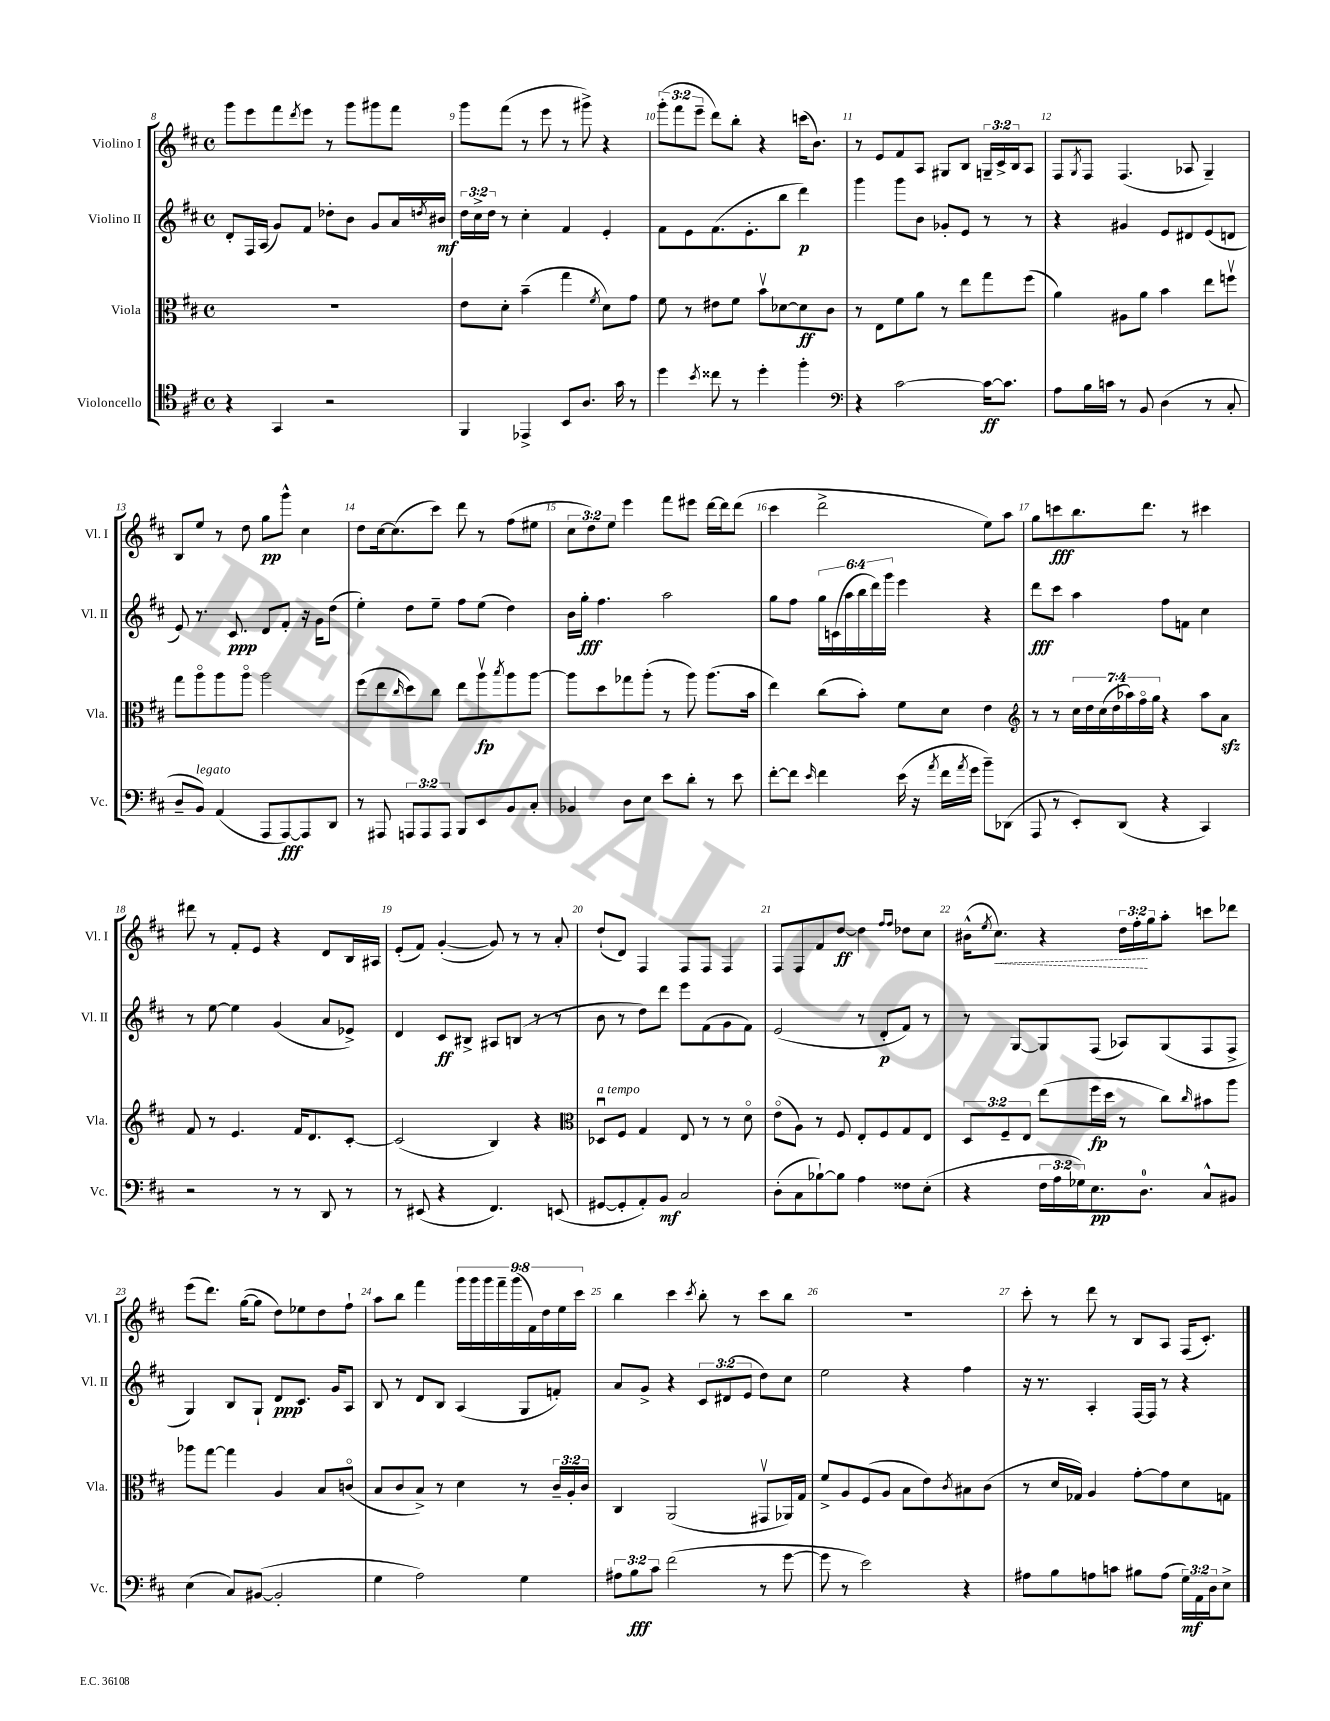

**kern	**dynam	**kern	**dynam	**kern	**dynam	**kern	**dynam
*part4	*part4	*part3	*part3	*part2	*part2	*part1	*part1
*staff4	*staff4	*staff3	*staff3	*staff2	*staff2	*staff1	*staff1
*I"Violoncello	*	*I"Viola	*	*I"Violino II	*	*I"Violino I	*
*I'Vc.	*	*I'Vla.	*	*I'Vl. II	*	*I'Vl. I	*
*clefC4	*	*clefC3	*	*clefG2	*	*clefG2	*
*k[f#c#]	*	*k[f#c#]	*	*k[f#c#]	*	*k[f#c#]	*
*M4/4	*	*M4/4	*	*M4/4	*	*M4/4	*
*met(c)	*	*met(c)	*	*met(c)	*	*met(c)	*
=8	=8	=8	=8	=8	=8	=8	=8
4r	.	1r	.	8d'/L	.	8ggg\L	.
.	.	.	.	16F#/L	.	8eee\	.
.	.	.	.	(16A/JJ	.	.	.
4GG/	.	.	.	8g/L)	.	8fff#\	.
.	.	.	.	.	.	8qddd/	.
.	.	.	.	8f#/J	.	8eee\J	.
2r	.	.	.	8dd-X'\L	.	8r	.
.	.	.	.	8b\J	.	8ggg\L	.
.	.	.	.	8g/L	.	8ggg#X\	.
.	.	.	.	16a/L	.	8fff#\J	.
.	.	.	.	8qddn/	.	.	.
.	.	.	.	16b#X/JJ	mf	.	.
=9	=9	=9	=9	=9	=9	=9	=9
4FF#/	.	8e\L	.	24dd\LL	.	8ggg\L	.
.	.	.	.	24cc#^\	.	.	.
.	.	.	.	24dd\JJ	.	.	.
.	.	8d'\J	.	8r	.	(8fff#\J	.
4EE-X^/	.	(4b~\	.	4cc#'\	.	8r	.
.	.	.	.	.	.	8eee\	.
8BB/L	.	4gg\	.	4f#/	.	8r	.
8.A/J	.	.	.	.	.	8ggg#X^\)	.
.	.	8qf#/	.	.	.	.	.
.	.	8d\L)	.	4e'/	.	4r	.
16g\	.	.	.	.	.	.	.
8r	.	8g\J	.	.	.	.	.
=10	=10	=10	=10	=10	=10	=10	=10
4dd\	.	8f#\	.	8f#\L	.	(12ggg'\L	.
.	.	.	.	.	.	12fff#\	.
.	.	8r	.	8e\	.	.	.
.	.	.	.	.	.	12eee~\J	.
8qb/	.	.	.	.	.	.	.
8cc##X\	.	8e#X\L	.	(8.f#\	.	8ddd\L)	.
8r	.	8f#\J	.	.	.	8bb'\J	.
.	.	.	.	8.e'\	.	.	.
4dd'\	.	8bv\L	.	.	.	4r	.
.	.	[8d-X\	.	8bb\J	.	.	.
4ff#'\	.	8d-\]	ff	4ddd\)	p	(16cccn\KL	.
.	.	.	.	.	.	8.b\J)	.
.	.	8c#\J	.	.	.	.	.
=11	=11	=11	=11	=11	=11	=11	=11
*clefF4	*	*	*	*	*	*	*
4r	.	8r	.	4ggg\	.	8r	.
.	.	8E\L	.	.	.	8e/L	.
[2c#\	.	8f#\	.	8ggg\L	.	8f#/	.
.	.	8a\J	.	8b\J	.	8A/J	.
.	.	8r	.	8g-X'/L	.	8G#X/L	.
.	.	8ee\L	.	8e/J	.	8B/J	.
16c#\KL_	ff	8gg\	.	8r	.	24Gn~/LL	.
.	.	.	.	.	.	24c#^/	.
8.c#\J]	.	.	.	.	.	.	.
.	.	.	.	.	.	24B/J	.
.	.	(8ff#\J	.	8r	.	8A/J	.
=12	=12	=12	=12	=12	=12	=12	=12
8A\L	.	4a\)	.	4r	.	8F#/L	.
.	.	.	.	.	.	8qG/	.
16B\L	.	.	.	.	.	8F#/J	.
16cn\JJ	.	.	.	.	.	.	.
8r	.	8A#X\L	.	4g#X/	.	(4.F#/	.
8BB/	.	8a\J	.	.	.	.	.
(4D\	.	4b\	.	8e/L	.	.	.
.	.	.	.	8d#X/	.	8A-X/	.
8r	.	8ee\L	.	(8e/	.	4G~/)	.
8C#'/	.	8ffnv\J	.	8dn/J	.	.	.
!!LO:LB:g=z
=13	=13	=13	=13	=13	=13	=13	=13
8D~/L	.	8gg\L	.	8e/)	.	8B/L	.
!LO:TX:a:i:t=legato	!	!	!	!	!	!	!
8BB/J)	.	8aa\	.	8.r	.	8ee/J	.
(4AA/	.	8aa\	.	.	.	8r	.
.	.	.	.	8.c#/	ppp	.	.
.	.	8aa\J	.	.	.	8dd\	.
8AAA/L	.	2aa\	.	8d/L	.	8gg\L	pp
[8AAA/)	fff	.	.	8f#'/J	.	8ggg^^\J	.
8AAA/]	.	.	.	16r	.	4cc#\	.
.	.	.	.	16g\KL	.	.	.
8DD/J	.	.	.	(8dd\J	.	.	.
=14	=14	=14	=14	=14	=14	=14	=14
8r	.	(8ff#\L	.	4ee'\)	.	8dd\L	.
8AAA#X/	.	8ee\	.	.	.	[16cc#\k	.
.	.	.	.	.	.	(8.cc#\]	.
.	.	16qqcc#/	.	.	.	.	.
12AAAn/L	.	8dd\)	.	8dd\L	.	.	.
12AAA/	.	.	.	.	.	.	.
.	.	8cc#\J	.	8ee~\J	.	8ccc#\J)	.
12AAA/J	.	.	.	.	.	.	.
8BBB/L	.	8ee\L	.	8ff#\L	.	8ddd\	.
8EE/	.	8aav\	fp	(8ee\J	.	8r	.
.	.	8qbb/	.	.	.	.	.
8BB/	.	8aa\	.	4dd\)	.	(8ff#\L	.
8C#'/J	.	[8aa\J	.	.	.	8ee#X\J	.
=15	=15	=15	=15	=15	=15	=15	=15
4BB-X/	.	8aa\L]	.	16b\LL	.	12cc#\L	.
.	.	.	.	16gg'\JJ	fff	.	.
.	.	.	.	.	.	12dd\)	.
.	.	8dd\	.	4.ff#\	.	.	.
.	.	.	.	.	.	12ee\J	.
8D\L	.	8gg-X\	.	.	.	4eee\	.
8E\J	.	(8aa'\J	.	.	.	.	.
8e\L	.	8r	.	2aa\	.	8fff#\L	.
8d'\J	.	8aa\)	.	.	.	8eee#X\J	.
8r	.	(8.aa\L	.	.	.	[16ddd\LL	.
.	.	.	.	.	.	16ddd\J]	.
8e\	.	.	.	.	.	(8ddd\J	.
.	.	16b\Jk	.	.	.	.	.
=16	=16	=16	=16	=16	=16	=16	=16
[8f#'\L	.	4ee\)	.	8gg\L	.	4ccc#\	.
8f#\J]	.	.	.	8ff#\J	.	.	.
16qqe/	.	.	.	.	.	.	.
4f#\	.	(8cc#\L	.	24gg\LL	.	2ddd^\	.
.	.	.	.	(24cn\	.	.	.
.	.	.	.	24aa\	.	.	.
.	.	8b'\J)	.	24bb\	.	.	.
.	.	.	.	24ddd\)	.	.	.
.	.	.	.	24ggg\JJ	.	.	.
(16e\	.	8f#\L	.	4eee\	.	.	.
16r	.	.	.	.	.	.	.
8qa/	.	.	.	.	.	.	.
16f#\LL	.	8d\J	.	.	.	.	.
8qa/	.	.	.	.	.	.	.
16g\JJ	.	.	.	.	.	.	.
8b~\L)	.	4e\	.	4r	.	8ee\L)	.
(8DD-X\J	.	.	.	.	.	8aa\J	.
=17	=17	=17	=17	=17	=17	=17	=17
*	*	*clefG2	*	*	*	*	*
8AAA/	.	8r	.	8ddd\L	fff	8gg\L	.
8r	.	8r	.	8ccc#\J	.	8cccn\	fff
8EE'/L)	.	28cc#\LL	.	4aa\	.	8.bb\	.
.	.	28dd\	.	.	.	.	.
.	.	(28cc#\	.	.	.	.	.
.	.	28dd\	.	.	.	.	.
(8DD/J	.	.	.	.	.	.	.
.	.	28aa-X\)	.	.	.	.	.
.	.	28ff#\	.	.	.	.	.
.	.	.	.	.	.	8.ddd\J	.
.	.	28gg\JJ	.	.	.	.	.
4r	.	4r	.	8ff#\L	.	.	.
.	.	.	.	8fn\J	.	8r	.
4CC#/)	.	8aa-\L	.	4cc#\	.	4ccc#X\	.
.	.	8azz\J	.	.	.	.	.
!!LO:LB:g=z
=18	=18	=18	=18	=18	=18	=18	=18
2r	.	8f#/	.	8r	.	8ddd#X\	.
.	.	8r	.	[8ee\	.	8r	.
.	.	4.e/	.	4ee\]	.	8f#'/L	.
.	.	.	.	.	.	8e/J	.
8r	.	.	.	(4g/	.	4r	.
8r	.	16f#/KL	.	.	.	.	.
.	.	8.d/	.	.	.	.	.
8DD/	.	.	.	8a/L	.	8d/L	.
8r	.	[8c#'/J	.	8e-X^/J)	.	16B/L	.
.	.	.	.	.	.	16A#X/JJ	.
=19	=19	=19	=19	=19	=19	=19	=19
8r	.	(2c#/]	.	4d/	.	(8e'/L	.
(8EE#X/	.	.	.	.	.	8f#/J)	.
4r	.	.	.	8c#/L	ff	([4g'/	.
.	.	.	.	8B#X^/J	.	.	.
4.FF#/)	.	4B/)	.	8A#X/L	.	8g/])	.
.	.	.	.	(8Bn/J	.	8r	.
.	.	4r	.	8r	.	8r	.
(8EEn/	.	.	.	8r	.	8a'/	.
=20	=20	=20	=20	=20	=20	=20	=20
*	*	*clefC3	*	*	*	*	*
!	!	!LO:TX:a:i:t=a tempo	!	!	!	!	!
[8GG#X/L	.	8D-Xu/L	.	8b\	.	(8dd`/L	.
8GG#'/]	.	8F#/J	.	8r	.	8d/J)	.
8AA'/)	.	4G/	.	8dd\L)	.	4F#/	.
8BB/J	mf	.	.	8ddd\J	.	.	.
2C#/	.	8E/	.	8eee\L	.	8F#/L	.
.	.	8r	.	(8f#\	.	8F#/J	.
.	.	8r	.	8g\	.	4F#/	.
.	.	8d\	.	8f#\J)	.	.	.
=21	=21	=21	=21	=21	=21	=21	=21
(8D'\L	.	(8e\L	.	(2e/	.	8F#/L	.
8C#\	.	8A\J)	.	.	.	8F#/	.
[8B-X`\)	.	8r	.	.	.	8f#/	.
8B-\J]	.	8F#/	.	.	.	[8dd/J	ff
4A\	.	8E'/L	.	8r	.	4dd\]	.
.	.	8F#/	.	8d'/L	p	.	.
.	.	.	.	.	.	16qqff#/LL	.
.	.	.	.	.	.	16qqff#/JJ	.
8F##X\L	.	8G/	.	8f#/J)	.	8dd-X\L	.
(8E'\J	.	8E/J	.	8r	.	8cc#\J	.
=22	=22	=22	=22	=22	=22	=22	=22
4r	.	12D/L	.	8r	.	(16b#X^^\KL	.
.	.	.	.	.	.	8qee/	.
!	!	!	!	!	!	!	!LO:HP:b
.	.	.	.	.	.	8.cc#\J)	<
.	.	12F#~/	.	.	.	.	.
.	.	.	.	[8G/L	.	.	.
.	.	12E/J	.	.	.	.	.
24F#\LL	.	(8ee\L	.	8G/]	.	4r	.
24A\	.	.	.	.	.	.	.
24G-X\J)	.	.	.	.	.	.	.
8.E\	pp	16ff#\L	fp	(8F#/J	.	.	.
.	.	16dd\JJ	.	.	.	.	.
.	.	8r	.	8A-X/L)	.	24dd\LL	.
.	.	.	.	.	.	24ff#'\	.
8.D\J	.	.	.	.	.	.	.
.	.	.	.	.	.	24gg\J	[
.	.	8cc#\L)	.	(8G/	.	8aa'\J	.
.	.	16qqcc#/	.	.	.	.	.
8C#^^/L	.	8b#X\	.	8F#/	.	8cccn\L	.
8BB#X/J	.	8aa\J	.	8F#^/J	.	8ddd-X\J	.
!!LO:LB:g=z
=23	=23	=23	=23	=23	=23	=23	=23
(4E\	.	8aa-X\L	.	4G/)	.	(8eee\L	.
.	.	[8gg\J	.	.	.	8.ddd\J)	.
8C#/L)	.	4gg\]	.	8B/L	.	.	.
.	.	.	.	.	.	([16gg\KL	.
([8BB#X/J	.	.	.	8G`/J	.	8gg\J]	.
2BB#'/]	.	4A/	.	8d/L	ppp	8dd\L)	.
.	.	.	.	8.c#/J	.	8ee-X\	.
.	.	8B/L	.	.	.	8dd\	.
.	.	.	.	16g/KL	.	.	.
.	.	(8cn/J	.	8A/J	.	8ff#`\J	.
=24	=24	=24	=24	=24	=24	=24	=24
4G\	.	8B/L	.	8B/	.	8aa\L	.
.	.	8c#/	.	8r	.	8bb\J	.
2A\)	.	8B^/J)	.	8d/L	.	4fff#\	.
.	.	8r	.	8B/J	.	.	.
.	.	4d\	.	(4A/	.	18ggg\LL	.
.	.	.	.	.	.	18ggg\	.
.	.	.	.	.	.	18ggg\	.
.	.	.	.	.	.	18fff#~\	.
.	.	.	.	.	.	(18ggg\	.
4G\	.	8r	.	8G/L	.	.	.
.	.	.	.	.	.	18f#\)	.
.	.	.	.	.	.	18dd\	.
.	.	24c#~/LL	.	8fn'/J)	.	.	.
.	.	.	.	.	.	18ee\	.
.	.	24A'/	.	.	.	.	.
.	.	.	.	.	.	18ccc#\JJ	.
.	.	24c#/JJ	.	.	.	.	.
=25	=25	=25	=25	=25	=25	=25	=25
12A#X\L	.	4C#/	.	8a/L	.	4bb\	.
12B\	fff	.	.	.	.	.	.
.	.	.	.	8g^/J	.	.	.
12c#\J	.	.	.	.	.	.	.
(2f#\	.	(2AA/	.	4r	.	4ccc#\	.
.	.	.	.	.	.	8qccc#/	.
.	.	.	.	12c#/L	.	8bb'\	.
.	.	.	.	(12d#X/	.	.	.
.	.	.	.	.	.	8r	.
.	.	.	.	12e/J	.	.	.
8r	.	8GG#Xv/L	.	8dd\L)	.	8ccc#\L	.
[8g\	.	16AA-X/L)	.	8cc#\J	.	8bb\J	.
.	.	16G/JJ	.	.	.	.	.
=26	=26	=26	=26	=26	=26	=26	=26
8g\]	.	8f#^/L	.	2ee\	.	1r	.
8r	.	8A/	.	.	.	.	.
2e\)	.	(8F#/	.	.	.	.	.
.	.	8A/J	.	.	.	.	.
.	.	8B\L	.	4r	.	.	.
.	.	8e\)	.	.	.	.	.
.	.	8qc#/	.	.	.	.	.
4r	.	8B#X\	.	4ff#\	.	.	.
.	.	(8c#\J	.	.	.	.	.
=27	=27	=27	=27	=27	=27	=27	=27
8A#X\L	.	8r	.	16r	.	8ccc#'\	.
.	.	.	.	8.r	.	.	.
8B\	.	16d/LL	.	.	.	8r	.
.	.	16G-X/JJ)	.	.	.	.	.
8An\	.	4A/	.	4A'/	.	8ddd\	.
8cn\J	.	.	.	.	.	8r	.
8B#X\L	.	[8g'\L	.	[16F#/LL	.	8B/L	.
.	.	.	.	16F#/JJ]	.	.	.
(8A\J	.	8g\]	.	8r	.	8A/J	.
24G\LL)	mf	8d\	.	4r	.	(16F#/KL	.
24AA\	.	.	.	.	.	.	.
.	.	.	.	.	.	8.c#'/J)	.
24D\J	.	.	.	.	.	.	.
8E^\J	.	8Gn\J	.	.	.	.	.
==	==	==	==	==	==	==	==
*-	*-	*-	*-	*-	*-	*-	*-
